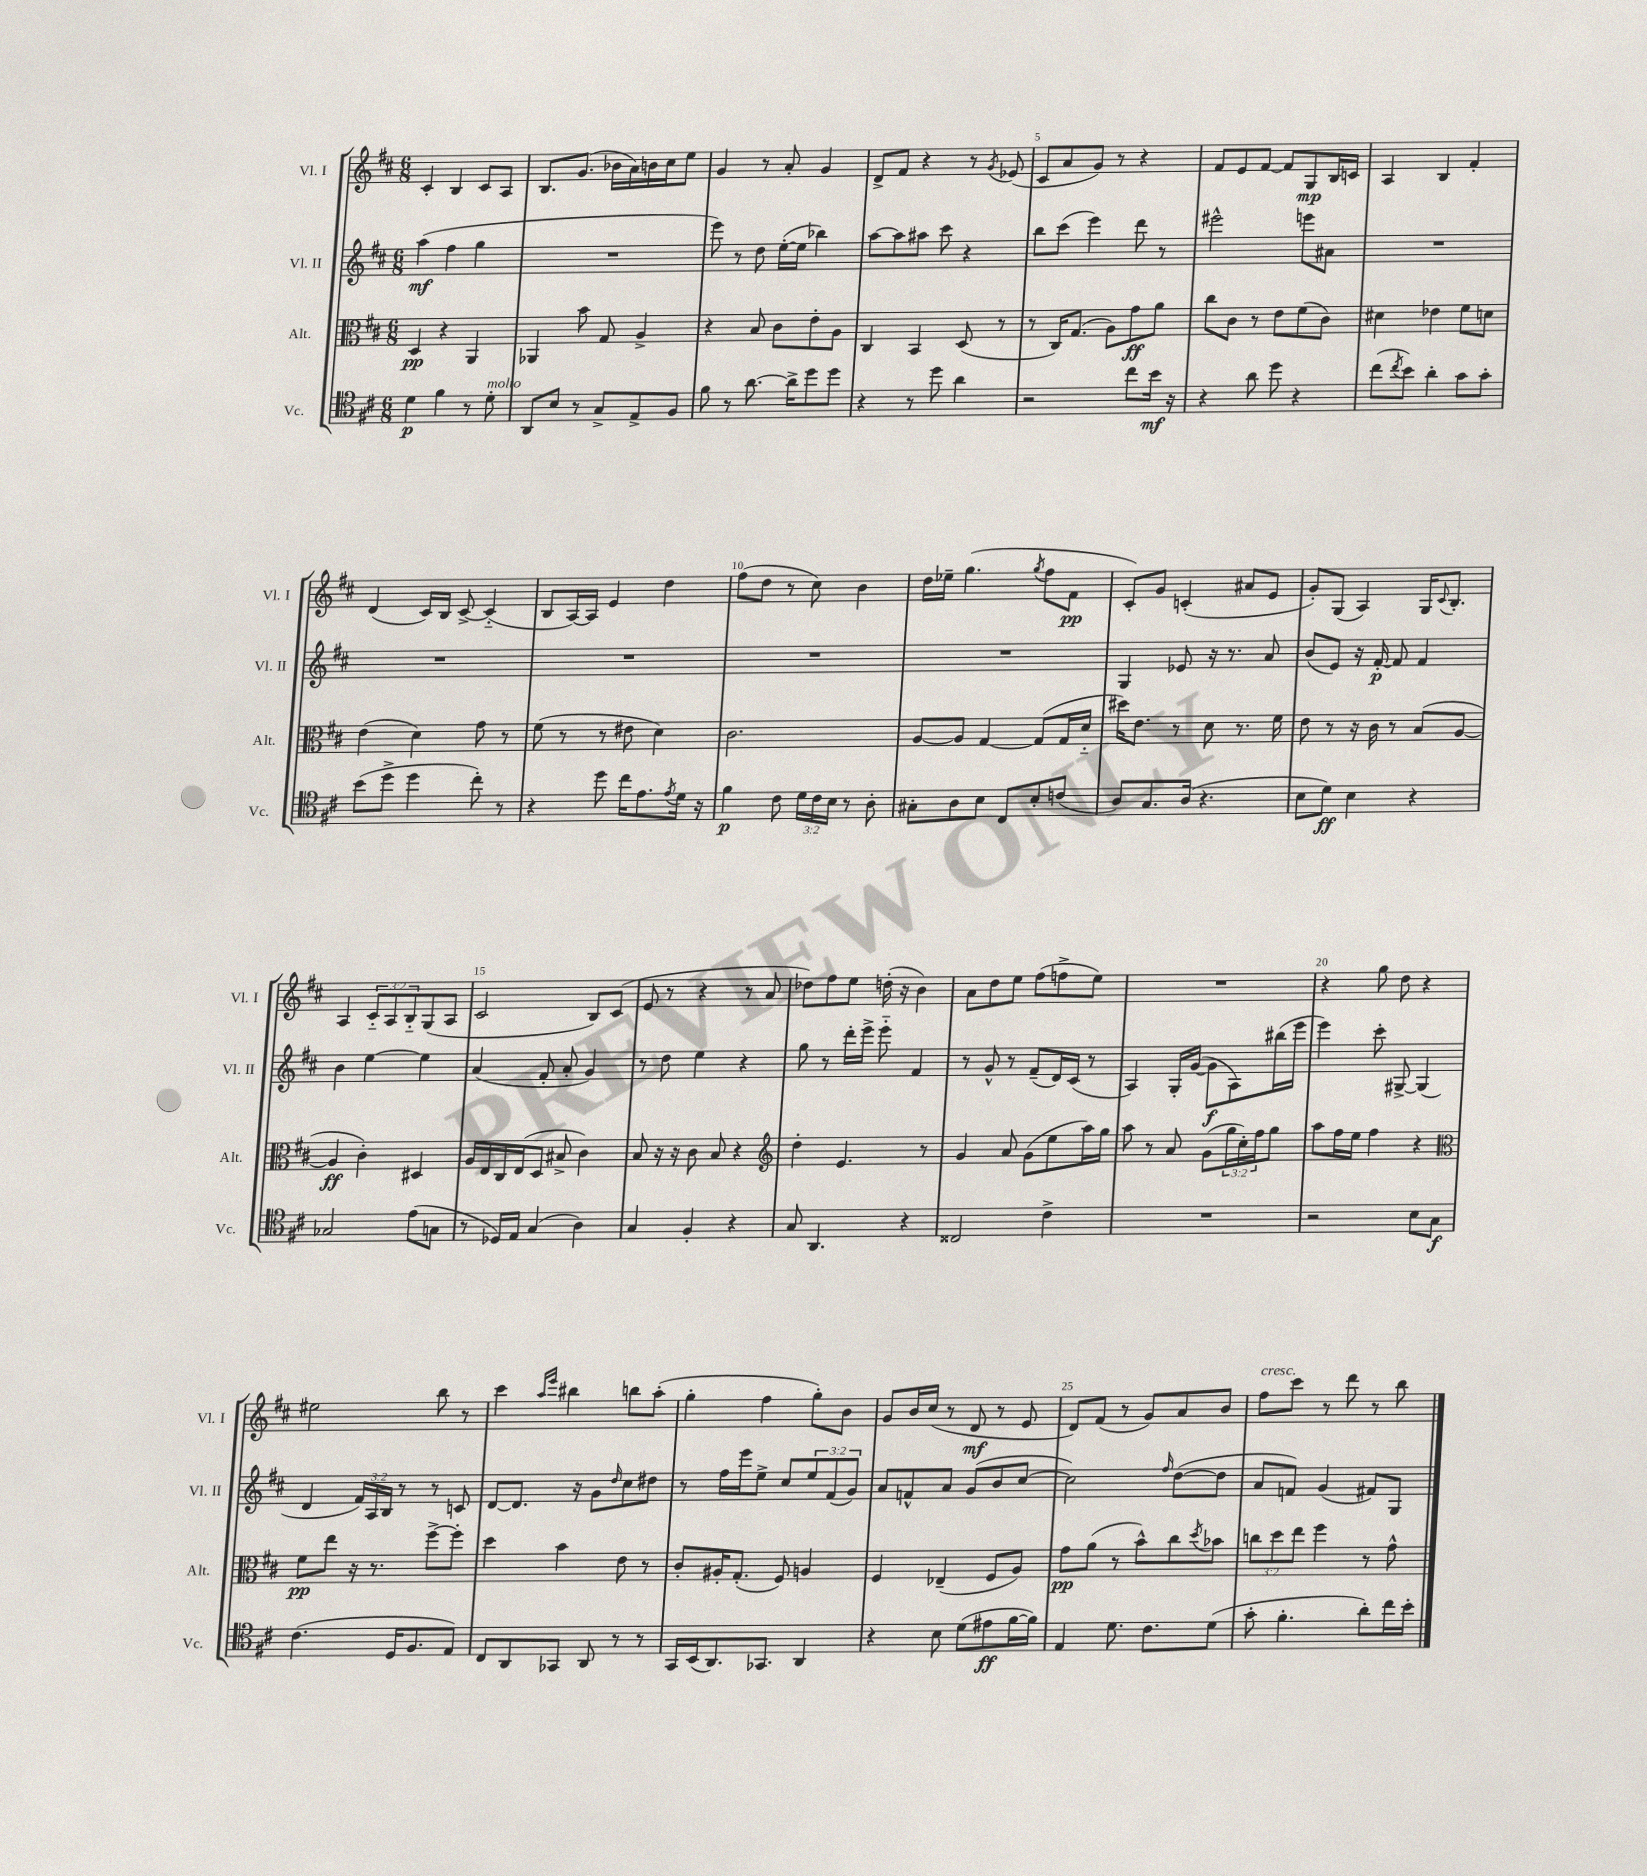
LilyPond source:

<<
\new StaffGroup <<
\new Staff = "s0" \with { instrumentName = "Vl. I" shortInstrumentName = "Vl. I" } {
    \clef treble \key d \major \numericTimeSignature \time 6/8 \override Staff.TupletNumber.text = #tuplet-number::calc-fraction-text
    cis'4-. b4 cis'8 a8 |
    b8. g'8.( bes'16 a'16) b'16 cis''16 e''8 |
    g'4 r8 a'8-. g'4 |
    d'8-> fis'8 r4 r8 \acciaccatura { g'8 } ees'8( |
    cis'8 a'8 g'8) r8 r4 |
    fis'8 e'8 fis'8~ fis'8 g8\mp b16 c'16 |
    a4 b4 fis'4-. |
    d'4( cis'16) b16 cis'8~-> cis'4-_( |
    b8 a16~) a16 e'4 d''4 |
    fis''8( d''8 r8 cis''8) b'4 |
    d''16 ees''16-- g''4.( \acciaccatura { g''8 } fis''8 fis'8\pp |
    cis'8-.) g'8 c'4-.( ais'8 e'8 |
    g'8-.) g8( a4) g16 \appoggiatura { cis'8 } b8.-. |
    a4 \tuplet 3/2 { cis'8-_ a8 b8-_ } g8( a8 |
    cis'2 b8) cis'8( |
    e'8 r8 r4 r8 a'8 |
    des''8) fis''8 e''8 d''16-.( r16 b'4) |
    a'8 d''8 e''8 fis''8( f''8-> e''8) |
    R2. |
    r4 g''8 d''8 r4 |
    eis''2 b''8 r8 |
    cis'''4 \grace { a''16 e'''16 } bis''4 b''8 a''8-.( |
    g''4-. fis''4 g''8-.) b'8 |
    g'8 b'16 cis''16( r8 d'8\mf r8 e'8 |
    d'8) fis'8( r8 g'8) a'8 b'8 |
    fis''8^\markup { \italic "cresc." } cis'''8 r8 d'''8 r8 b''8 \bar "|." |
}
\new Staff = "s1" \with { instrumentName = "Vl. II" shortInstrumentName = "Vl. II" } {
    \clef treble \key d \major \numericTimeSignature \time 6/8 \override Staff.TupletNumber.text = #tuplet-number::calc-fraction-text
    a''4\mf( fis''4 g''4 |
    R2. |
    e'''8) r8 d''8 e''16~-.( e''16 bes''4) |
    a''8~ a''8 ais''8 cis'''8 r4 |
    b''8 cis'''8( e'''4) d'''8 r8 |
    eis'''2-^ e'''8 ais'8 |
    R2. |
    R2. |
    R2. |
    R2. |
    R2. |
    g4 ees'8 r16 r8. a'8 |
    b'8( e'8) r16 fis'16~-.\p fis'8 fis'4 |
    b'4 e''4~ e''4 |
    a'4( fis'8-. a'8-. g'4) |
    r8 d''8 e''4 r4 |
    g''8 r8 d'''16-. e'''16-> e'''8-_ fis'4 |
    r8 g'8-^ r8 fis'8--( d'16) cis'16( r8 |
    a4) g16-. g'16~( g'8\f a8) bis''16( e'''16 |
    e'''4) cis'''8-. gis8~-> gis4( |
    d'4 \tuplet 3/2 { fis'16) a16 b16 } r8 r8 c'8 |
    d'8~ d'8. r16 g'8 \grace { d''16 } cis''8 dis''8 |
    r8 fis''16 e'''16 e''8-> cis''8 \tuplet 3/2 { e''8 fis'8( g'8) } |
    a'8 f'8-^ a'8 g'8( b'8 cis''8~ |
    cis''2) \grace { fis''16 } d''8~( d''8 |
    a'8 f'8) g'4( fis'8) g8 \bar "|." |
}
\new Staff = "s2" \with { instrumentName = "Alt." shortInstrumentName = "Alt." } {
    \clef alto \key d \major \numericTimeSignature \time 6/8 \override Staff.TupletNumber.text = #tuplet-number::calc-fraction-text
    d4\pp r4 a,4 |
    aes,4 b'8 g8 a4-> |
    r4 b8 cis'8 e'8-. a8 |
    cis4 b,4 d8( r8 |
    r8 cis16) g8.( a8) g'8\ff a'8 |
    cis''8 cis'8 r8 e'8 fis'8( cis'8) |
    dis'4 ees'4 fis'8 d'8 |
    e'4( d'4) g'8 r8 |
    fis'8( r8 r8 eis'8 d'4) |
    cis'2. |
    a8~ a8 g4~ g8( g16 d'16-_ |
    dis''16) e'8. r8 d'8 r8. fis'16 |
    e'8 r8 r16 cis'16 r8 b8( a8~ |
    a4\ff cis'4-.) dis4 |
    a16 e16 cis16 e16( d8 bis8-> cis'4) |
    b8 r16 r16 cis'8 b8 r4 |
    \clef treble d''4-. e'4. r8 |
    g'4 a'8 g'8( e''8 a''16) g''16 |
    a''8 r8 a'8 g'8( \tuplet 3/2 { g''16 cis''16-.) fis''16 } g''8 |
    a''8 fis''16 e''16 fis''4 r4 |
    \clef alto fis'8\pp e''8 r16 r8. fis''8~-> fis''8-. |
    d''4 b'4 e'8 r8 |
    cis'8-. ais16-. g8.-.( fis8) a4 |
    fis4 ees4--( fis8 a8) |
    g'8\pp a'8( r8 b'8-^) cis''8 \acciaccatura { d''8 } bes'8 |
    \tuplet 3/2 { c''8 d''8 e''8 } fis''4 r8 g'8-^ \bar "|." |
}
\new Staff = "s3" \with { instrumentName = "Vc." shortInstrumentName = "Vc." } {
    \clef tenor \key d \major \numericTimeSignature \time 6/8 \override Staff.TupletNumber.text = #tuplet-number::calc-fraction-text
    d'4\p fis'4 r8 d'8-.^\markup { \italic "molto" } |
    a,8 b8 r8 g8-> e8-> fis8 |
    fis'8 r8 a'8.~ a'16-> d''8 d''8 |
    r4 r8 d''8 a'4 |
    r2 cis''8 b'16\mf r16 |
    r4 a'8 d''8 r4 |
    cis''8( \acciaccatura { cis''8 } b'8) a'4-. g'8 g'8-. |
    b'8( d''8-> d''4 cis''8-.) r8 |
    r4 d''8 cis''16 e'8. \acciaccatura { e'8 } d'16 r16 |
    fis'4\p cis'8 \tuplet 3/2 { d'16 cis'16 b16 } r8 a8-. |
    gis8-. a8 b8 cis8 b8-. c'8( |
    a8) g8. a16( r4. |
    b8 d'8\ff) b4 r4 |
    ges2 e'8( g8 |
    r8 des16) e16 g4( a4) |
    g4 fis4-. r4 |
    g8 a,4. r4 |
    cisis2 cis'4-> |
    R2. |
    r2 b8 g8\f |
    cis'4.( d16 fis8. e8) |
    cis8 a,8 ges,8 a,8 r8 r8 |
    g,16 b,16( a,8.) ges,8. a,4 |
    r4 b8 d'8( eis'8\ff fis'16~ fis'16) |
    e4 d'8. cis'8. d'8( |
    g'8-. fis'4.-. a'8-.) cis''16 b'16-. \bar "|." |
}
>>
>>
\layout { \context { \Score \override BarNumber.break-visibility = ##(#f #t #t) barNumberVisibility = #(every-nth-bar-number-visible 5) } }
